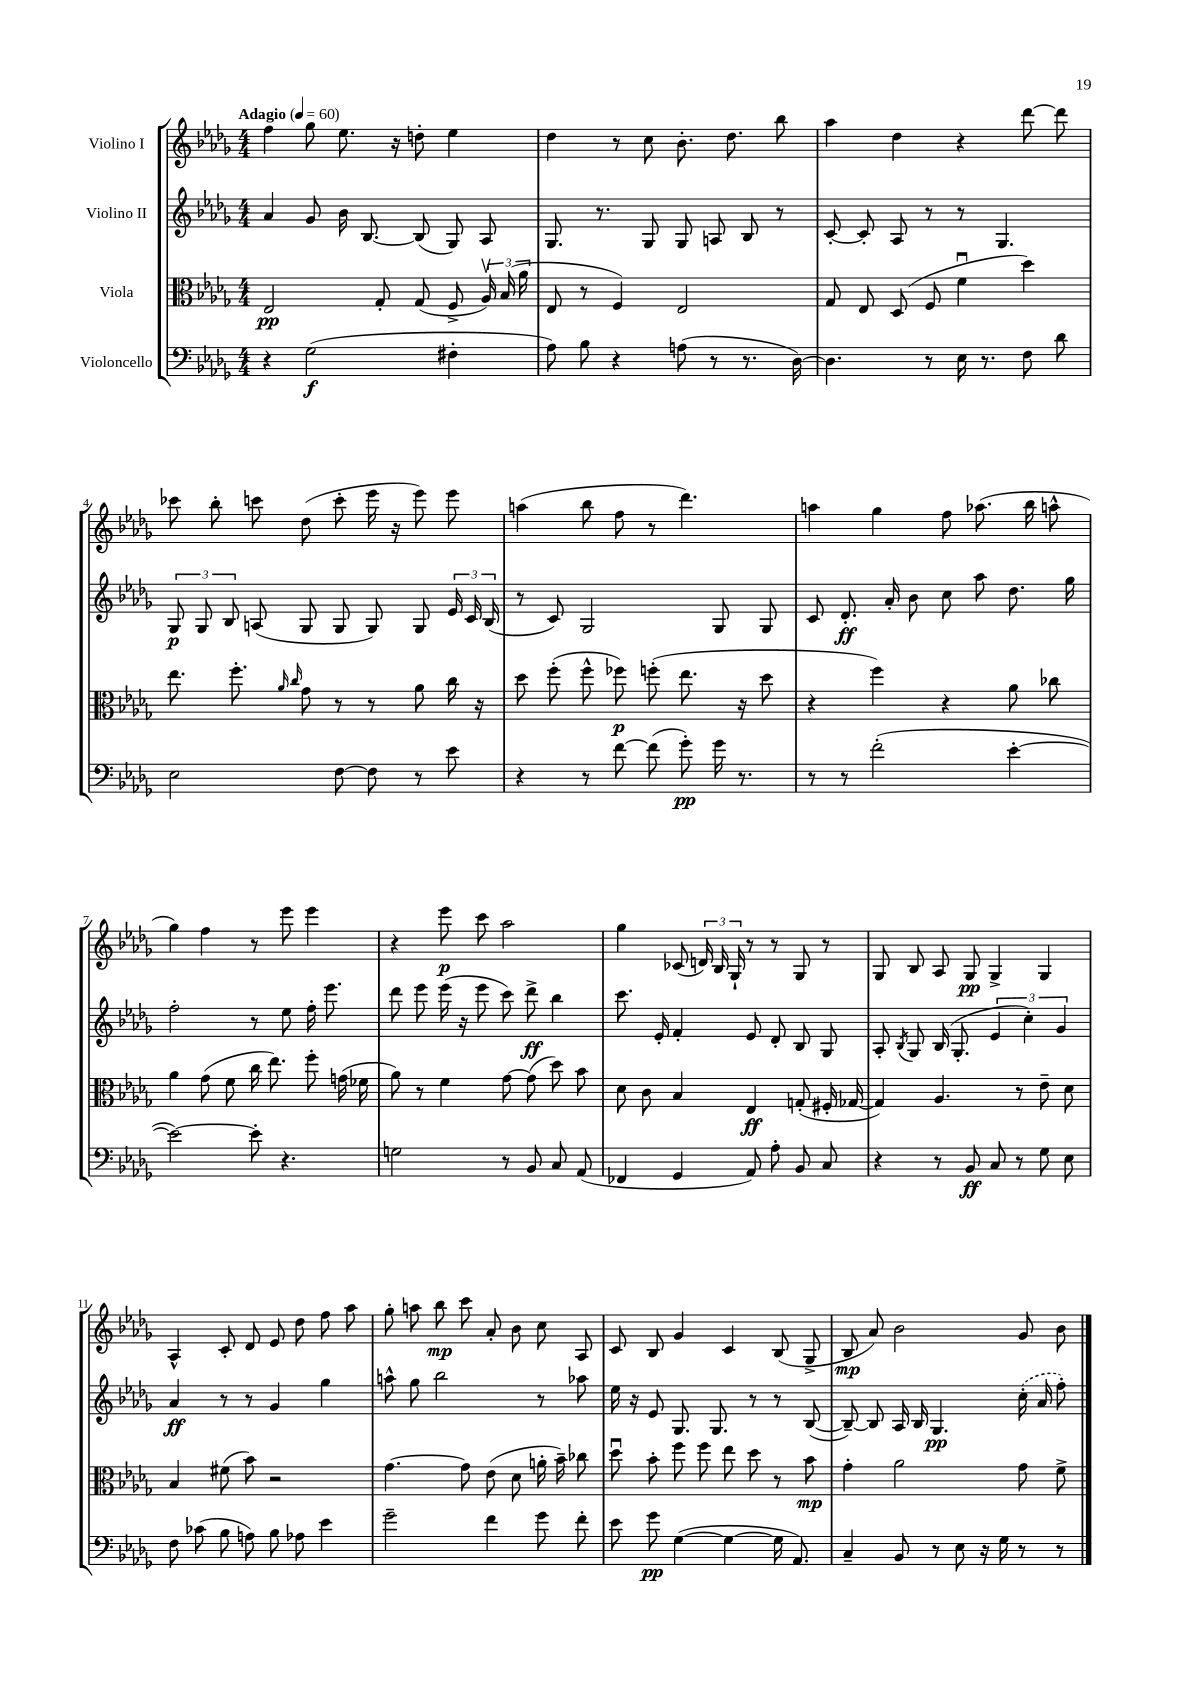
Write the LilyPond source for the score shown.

<<
\new StaffGroup <<
\new Staff = "s0" \with { instrumentName = "Violino I" } {
    \clef treble \key des \major \numericTimeSignature \time 4/4 \tempo "Adagio" 4 = 60
    \autoBeamOff f''4 ges''8 ees''8. r16 d''8-. ees''4 |
    des''4 r8 c''8 bes'8.-. des''8. bes''8 |
    aes''4 des''4 r4 des'''8~ des'''8 |
    ces'''8 bes''8-. c'''8 des''8( c'''8-. ees'''16 r16 ees'''8) ees'''8 |
    a''4( bes''8 f''8 r8 des'''4.) |
    a''4 ges''4 f''8 aes''8.( bes''16 a''8-^ |
    ges''4) f''4 r8 ees'''8 ees'''4 |
    r4 ees'''8\p c'''8 aes''2 |
    ges''4 ces'8( \tuplet 3/2 { d'16) bes16 ges16-! } r8 r8 ges8 r8 |
    ges8 bes8 aes8 ges8\pp ges4-> ges4 |
    aes4-^ c'8-. des'8 ees'8 des''8 f''8 aes''8 |
    ges''8-. a''8 bes''8\mp c'''8 aes'8-. bes'8 c''8 aes8 |
    c'8 bes8 ges'4 c'4 bes8( ges8-> |
    bes8\mp aes'8) bes'2 ges'8 bes'8 \bar "|." |
}
\new Staff = "s1" \with { instrumentName = "Violino II" } {
    \clef treble \key des \major \numericTimeSignature \time 4/4
    \autoBeamOff aes'4 ges'8 bes'16 bes8.~ bes8( ges8) aes8 |
    ges8. r8. ges8 ges8 a8 bes8 r8 |
    c'8~-. c'8-. aes8 r8 r8 ges4. |
    \tuplet 3/2 { ges8\p ges8 bes8 } a8( ges8 ges8 ges8) ges8 \tuplet 3/2 { ees'16 c'16 bes16( } |
    r8 c'8) ges2 ges8 ges8 |
    c'8 des'8.-.\ff aes'16-. bes'8 c''8 aes''8 des''8. ges''16 |
    f''2-. r8 ees''8 f''16-. ees'''8. |
    des'''8 ees'''8 ees'''16( r16 ees'''8 c'''8) des'''8->\ff bes''4 |
    c'''8. ees'16-. f'4-. ees'8 des'8-. bes8 ges8 |
    aes8-. \acciaccatura { bes8 } ges8 bes16( ges8.-. \tuplet 3/2 { ees'4 c''4-.) ges'4 } |
    aes'4\ff r8 r8 ges'4 ges''4 |
    a''8-^ ges''8 bes''2 r8 aes''8 |
    ees''16 r16 ees'8 ges8. ges8. r8 r8 bes8~( |
    bes8~--) bes8 aes16 bes16 ges4.\pp \once \slurDashed c''16-.( aes'16 f''8-.) \bar "|." |
}
\new Staff = "s2" \with { instrumentName = "Viola" } {
    \clef alto \key des \major \numericTimeSignature \time 4/4
    \autoBeamOff ees2\pp ges8-. ges8( f8-> \tuplet 3/2 { aes16\upbow) bes16( aes'16 } |
    ees8 r8 f4) ees2 |
    ges8 ees8 des8( f8 f'4\downbow des''4) |
    ees''8. f''8.-. \grace { aes'16 c''16 } ges'8 r8 r8 aes'8 c''16 r16 |
    des''8 f''8-.( f''8-^ fes''8\p) f''8-.( ees''8. r16 des''8 |
    r4 f''4) r4 aes'8 ces''8 |
    aes'4 ges'8( f'8 c''16 ees''8.) f''8-. g'16( fes'16 |
    aes'8) r8 f'4 ges'8~ ges'8( des''8) bes'8 |
    des'8 c'8 bes4 ees4\ff g8-.( fis16-. ges16~ |
    ges4) aes4. r8 ees'8-- des'8 |
    bes4 fis'8( bes'8) r2 |
    ges'4.~ ges'8 ees'8( des'8 a'16-. bes'16--) ces''8 |
    des''8\downbow bes'8-. f''8 f''8 ees''8 des''8 r8 bes'8\mp |
    ges'4-. aes'2 ges'8 f'8-> \bar "|." |
}
\new Staff = "s3" \with { instrumentName = "Violoncello" } {
    \clef bass \key des \major \numericTimeSignature \time 4/4
    \autoBeamOff r4 ges2\f( fis4-. |
    aes8) bes8 r4 a8( r8 r8. des16~) |
    des4. r8 ees16 r8. f8 des'8 |
    ees2 f8~ f8 r8 ees'8 |
    r4 r8 f'8~ f'8( ges'8-.\pp) ges'16 r8. |
    r8 r8 f'2-.( ees'4~-. |
    ees'2~) ees'8-. r4. |
    g2 r8 bes,8 c8 aes,8( |
    fes,4 ges,4 aes,8) aes8-. bes,8 c8 |
    r4 r8 bes,8\ff c8 r8 ges8 ees8 |
    f8 ces'8( bes8 a8) bes8 aes8 ees'4 |
    ges'2-- f'4 ges'8 f'8-. |
    ees'8 ges'8\pp ges4~( ges4~ ges16 aes,8.) |
    c4-- bes,8 r8 ees8 r16 ges16 r8 r8 \bar "|." |
}
>>
>>
